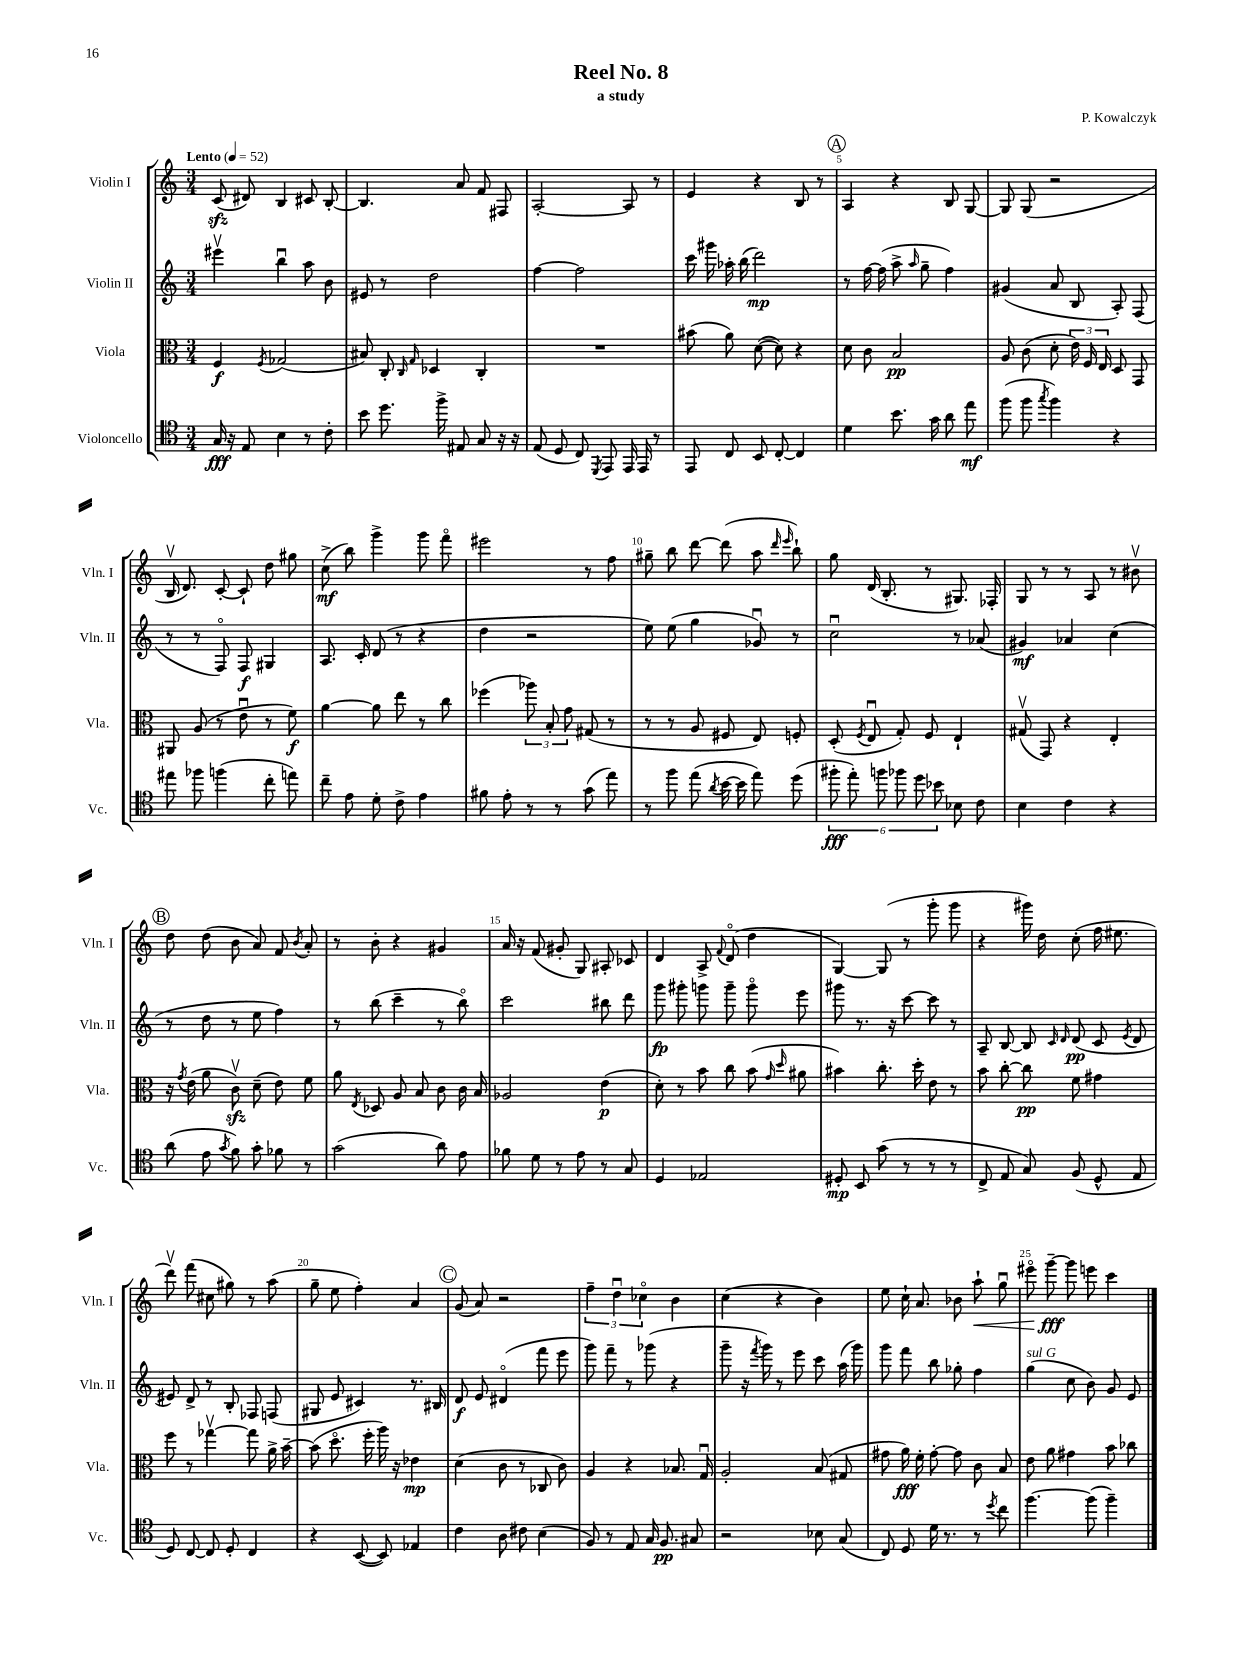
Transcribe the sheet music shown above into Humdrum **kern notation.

**kern	**kern	**kern	**kern
*staff4	*staff3	*staff2	*staff1
*clefC4	*clefC3	*clefG2	*clefG2
*k[]	*k[]	*k[]	*k[]
*M3/4	*M3/4	*M3/4	*M3/4
*MM52	*MM52	*MM52	*MM52
16G	4F	4eee#v	(8c
16r	.	.	.
8E	.	.	8d#)
.	8qF	.	.
4B	(2G-	4bbu	4B
8r	.	8aa	8c#
8c'	.	8b	[8B'
=	=	=	=
8b	8B#)	8e#	4.B]
8.dd	8C'	8r	.
.	16qqC	.	.
.	16qqG	.	.
.	4D-	2dd	.
16ff^	.	.	.
8E#	.	.	8a
8G	4C'	.	8f
16r	.	.	8F#
16r	.	.	.
=	=	=	=
(8E	2.r	[4ff	[2A'
8D	.	.	.
8C)	.	2ff]	.
8qDD	.	.	.
8EE	.	.	.
16EE	.	.	8A]
16EE	.	.	.
8r	.	.	8r
=	=	=	=
8EE	(8b#	16ccc	4e
.	.	16ggg#	.
8C	8a)	16aa-'	.
.	.	(16bb	.
8BB	([8d	2ddd)	4r
[8C'	8d])	.	.
4C]	4r	.	8B
.	.	.	8r
=	=	=	=
4d	8d	8r	4A
.	8c	[16ff	.
.	.	(16ff]	.
8.b	2B	8aa^	4r
.	.	16qqaa	.
.	.	8gg~	.
16g	.	.	.
8a	.	4ff)	8B
8ee	.	.	[8G
=	=	=	=
(8ff	8A	(4g#	8G]
8ff	(8c	.	(8G
8qgg	.	.	.
4ff)	8d'	8a	2r
.	24e)	8B	.
.	24F	.	.
.	24E	.	.
4r	8D	8A')	.
.	8GG	(8F	.
=	=	=	=
8ee#	8AA#	8r	16Bv
.	.	.	8.d)
8ff-	(8A	8r	.
(4ff	8r	8Fo)	[8c'
.	8eu	8F	8c`]
8cc'	8r	4G#	8dd
8ee)	8f)	.	8gg#
=	=	=	=
8cc~	[4a	8.A	(8cc^
8e	.	.	8bb)
.	.	16c'	.
8d'	8a]	(8d	4ggg^
8c^	8ee	8r	.
4e	8r	4r	8ggg
.	8cc	.	8fffo
=	=	=	=
8f#	(4ff-	4dd	2eee#
8e'	.	.	.
8r	12aa-)	2r	.
.	12B'	.	.
8r	.	.	.
.	12g	.	.
(8g	(8G#	.	8r
8ee)	8r	.	8ff
=	=	=	=
8r	8r	8ee)	8gg#~
8ff	8r	(8ee	8bb
(8ee	8A	4gg	[8ddd
8qa	.	.	.
[16b	8F#	.	(8ddd]
16b]	.	.	.
8ee)	8E)	8g-u)	8aa
.	.	.	16qqddd
.	.	.	16qqeee
(8dd	8F'	8r	8bb`)
=	=	=	=
12ff#'	(8D'	2ccu	8gg
12ee')	.	.	.
.	8qF	.	.
.	8Eu	.	(16d
12ff	.	.	.
.	.	.	8.B'
12ff-	8G')	.	.
12dd	.	.	.
.	8F	.	8r
12b-	.	.	.
8B-	4E`	8r	8.G#)
8c	.	(8a-	.
.	.	.	16F-'
=	=	=	=
4B	(8G#v	4g#)	8G
.	8GG)	.	8r
4c	4r	4a-	8r
.	.	.	8A
4r	4E'	(4cc	8r
.	.	.	8b#v
=	=	=	=
(8a	16r	8r	8dd
.	8qg	.	.
.	(16e	.	.
8e	8a	8dd	(8dd
8qg	.	.	.
8f)	8cv)	8r	8b
8g'	(8d~	8ee	8a)
8f-	8e)	4ff)	8f
.	.	.	8qb
8r	8f	.	8a'
=	=	=	=
(2g	8a	8r	8r
.	8qE	.	.
.	8D-	(8bb	8b'
.	8A	4ccc~	4r
.	8B	.	.
8a)	8c	8r	4g#
8e	16c	8bbo)	.
.	16B	.	.
=	=	=	=
8f-	2A-	2ccc	16a
.	.	.	16r
8d	.	.	(8f
8r	.	.	8g#'
8e	.	.	8G)
8r	(4e	8bb#	8A#'
8G	.	8ddd	8c-
=	=	=	=
4D	8d')	8ggg	4d
.	8r	8ggg#'	.
2E-	8b	8ggg	8A^
.	.	.	8qqf
.	8cc	8ggg~	(8do
.	(8b	8gggo	4dd
.	16qqg	.	.
.	16qqdd	.	.
.	8a#	8eee	.
=	=	=	=
8D#'	4b#)	8ggg#	[4G)
8BB	.	8.r	.
(8g	8.cc'	.	(8G]
.	.	16r	.
8r	.	[8ccc	8r
.	16dd'	.	.
8r	8e	8ccc]	8ggg'
8r	8r	8r	8ggg
=	=	=	=
8C^	8b	8A~	4r
8E	[8cc'	[8B	.
8G)	8cc]	8B]	16ggg#)
.	.	.	16dd
.	.	16qqc	.
.	.	16qqd	.
(8F	8f	(8d	(8cc'
8D^^	4g#	8c	16ff
.	.	.	8.ee#
.	.	8qe	.
8E	.	8d	.
=	=	=	=
8D)	8ff	8e#)	8dddv)
[8C	8r	8d^	(8fff
8C]	[4gg-v	8r	8cc#
8D'	.	8B'	8gg#)
4C	8gg-]	8F-	8r
.	16a^	(8F	(8aa
.	[16b~	.	.
=	=	=	=
4r	(8b]	8G#	8gg~
.	8.ddo	8e	8ee
([8BB	.	4c#)	4ff')
.	16ff'	.	.
8BB])	16aa)	.	.
.	16r	.	.
4E-	4e-	8.r	4a
.	.	16B#	.
=	=	=	=
4c	(4d	8d	(8g
.	.	8e	8a)
8A	8c	(4d#o	2r
8c#	8r	.	.
(4B	8C-	8fff	.
.	8c)	8eee	.
=	=	=	=
8F)	4A	8ggg)	6ff~
8r	.	8fff~	.
.	.	.	6ddu
8E	4r	8r	.
.	.	.	6cc-o
16G	.	(8ggg-	.
8.F	.	.	.
.	8.B-	4r	4b
8G#	.	.	.
.	16Gu	.	.
=	=	=	=
2r	2A'	8ggg~	(4cc
.	.	16r	.
.	.	8qfff	.
.	.	16ggg)	.
.	.	8r	4r
.	.	8eee	.
8B-	(8B	8ccc	4b)
(8G	8G#	(16aa	.
.	.	16ggg)	.
=	=	=	=
8C)	8g#	8ggg	8ee
8D	16a)	8fff	16cc`
.	16f'	.	8.a
16d	[8g#'	8bb	.
8.r	.	.	.
.	8g#]	8gg-'	8b-
8r	8c	4ff	8aa`
8qdd	.	.	.
8cc	8B	.	8ggu
=	=	=	=
[4.ff	8e	(4gg	8eee#o
.	8a	.	[8ggg~
.	4g#	8cc	8ggg]
(8ff]	.	8b)	8eee
4ff~)	8b	8g	4ccc
.	8cc-	8e	.
==	==	==	==
*-	*-	*-	*-
